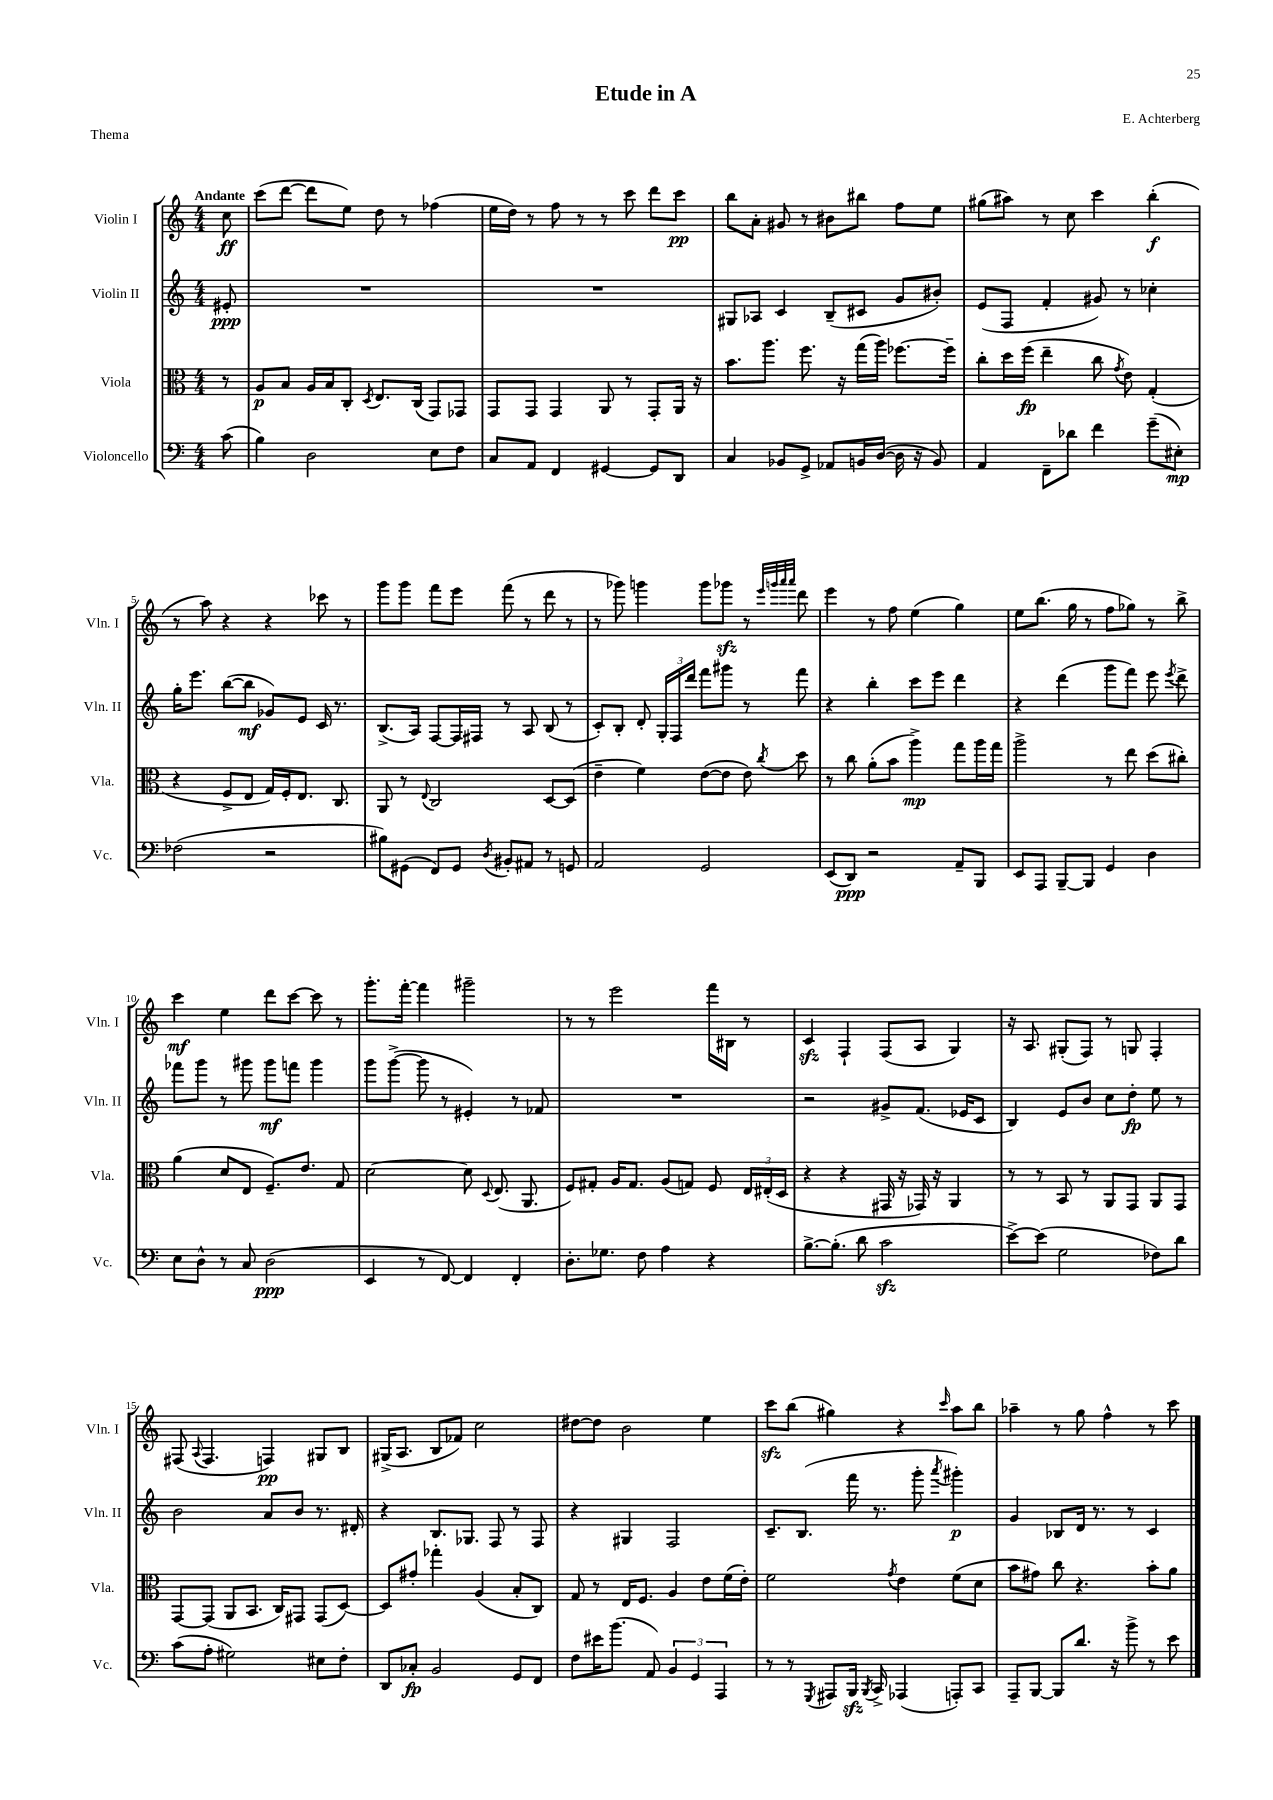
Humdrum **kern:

**kern	**kern	**kern	**kern
*staff4	*staff3	*staff2	*staff1
*clefF4	*clefC3	*clefG2	*clefG2
*k[]	*k[]	*k[]	*k[]
*M4/4	*M4/4	*M4/4	*M4/4
(8c\	8r	8e#'/	8cc\
=	=	=	=
4B\)	8A/L	1r	(8ccc\L
.	8B/J	.	[8ddd\J
2D\	16A/LL	.	8ddd\]L
.	16B/J	.	.
.	8C'/J	.	8ee\J)
.	8qD/	.	.
.	8.E/L	.	8dd\
.	.	.	8r
.	(16C/Jk	.	.
8E\L	8GG/L)	.	(4ff-\
8F\J	8GG-/J	.	.
=	=	=	=
8C/L	8GG/L	1r	16ee\LL
.	.	.	16dd\JJ)
8AA/J	8GG/J	.	8r
4FF/	4GG/	.	8ff\
.	.	.	8r
[4GG#/	8AA/	.	8r
.	8r	.	8ccc\
8GG#/]L	8GG'/L	.	8ddd\L
8DD/J	16AA/Jk	.	8ccc\J
.	16r	.	.
=	=	=	=
4C/	8.b\L	8G#/L	8bb\L
.	.	8A-/J	8a'\J
.	8.aa\J	.	.
8BB-/L	.	4c/	8g#/
8GG^/J	8.ff\	.	8r
8AA-/L	.	(8B~/L	8b#\L
.	16r	.	.
16BB/L	(16gg\LL	8c#/J	8bb#\J
([16D/JJ	16aa\JJ)	.	.
16D\]	[8.ff-\L	8g/L	8ff\L
16r	.	.	.
8BB/)	.	8b#'/J)	8ee\J
.	16ff-~\]Jk	.	.
=	=	=	=
4AA/	8cc'\L	(8e/L	(8gg#\L
.	16dd\L	8F/J	8aa#\J)
.	(16ff\JJ	.	.
8FF~\L	4ee~\	4f'/	8r
8d-\J	.	.	8cc\
4f\	8cc\	8g#/)	4ccc\
.	8qg/	.	.
.	8e\)	8r	.
(8g~\L	(4G'/	4cc-'\	(4bb'\
8E#'\J)	.	.	.
=	=	=	=
(2F-\	4r	16gg'\LK	8r
.	.	8.eee\J	.
.	.	.	8aa\)
.	8F^/L	([8bb\L	4r
.	8E/J	8bb\]J	.
2r	16G/LL)	8g-/L)	4r
.	16F'/J	.	.
.	8.E/J	8e/J	.
.	.	16c/	8ccc-\
.	8.C/	8.r	.
.	.	.	8r
=	=	=	=
8B#\L)	8AA/	(8.B^/L	8ggg\L
(8GG#\J	8r	.	8ggg\J
.	.	16A/Jk)	.
.	8qqE/	.	.
8FF/L)	2C/	[8F/L	8fff\L
8GG#/J	.	16F/]L	8eee\J
.	.	16F#/JJ	.
8qD/	.	.	.
8BB#'/L	.	8r	(8fff\
8AA#/J	.	8A/	8r
8r	[8D/L	(8B/	8ddd\
8GG/	(8D/]J	8r	8r
=	=	=	=
2AA/	4e~\	8c'/L)	8r
.	.	8B'/J	8ggg-\)
.	4f\)	8d'/	4ggg\
.	.	24G'/LL	.
.	.	24F/	.
.	.	24ddd/JJ	.
2GG/	([8e\L	8fff\L	8ggg\L
.	8e\]J	8ggg#\J	8ggg-\J
.	8e\)	8r	8r
.	.	.	32qqeee/LLL
.	.	.	32qqggg/
.	.	.	32qqaaa/
.	8qcc/	.	32qqaaa/JJJ
.	8dd\	8fff\	8ddd\
=	=	=	=
(8EE/L	8r	4r	4eee\
8DD/J)	8cc\	.	.
2r	(8a'\L	4bb'\	8r
.	8b\J	.	8ff\
.	4aa^\)	8ccc\L	(4ee\
.	.	8eee\J	.
8AA~/L	8gg\L	4ddd\	4gg\)
8BBB/J	16aa\L	.	.
.	16gg\JJ	.	.
=	=	=	=
8EE/L	2aa^\	4r	8ee\L
8AAA/J	.	.	(8.bb\J
[8BBB~/L	.	(4ddd\	.
.	.	.	16gg\
8BBB/]J	.	.	8r
4GG/	8r	8ggg\L	8ff\L
.	8ee\	8fff\J)	8gg-\J)
4D\	(8dd\L	8eee\	8r
.	.	8qeee/	.
.	8cc#'\J)	8ddd^\	8bb^\
=	=	=	=
8E\L	(4a\	8fff-\L	4ccc\
8D^^\J	.	8ggg\J	.
8r	8d/L	8r	4ee\
8C/	8E/J	8ggg#\	.
(2D\	8.F~/L)	8ggg#\L	8ddd\L
.	.	8fff\J	[8ccc\J
.	8.e/J	.	.
.	.	4ggg#\	8ccc\]
.	8G/	.	8r
=	=	=	=
4EE/	[2d\	8ggg\L	8.ggg'\L
.	.	([8ggg^\J	.
.	.	.	[16fff'\Jk
8r	.	8ggg\]	4fff\]
[8FF/)	.	8r	.
4FF/]	8d\]	4e#'/)	2ggg#~\
.	8qqD/	.	.
.	(8.E/	.	.
4FF'/	.	8r	.
.	8.AA/	.	.
.	.	8f-/	.
=	=	=	=
8.D'\L	8F/L)	1r	8r
.	8G#'/J	.	8r
8.G-\J	.	.	.
.	16A/LK	.	2eee\
.	8.G#/J	.	.
8F\	.	.	.
4A\	(8A/L	.	.
.	8G/J)	.	.
4r	8F/	.	16fff\LL
.	.	.	16B#\JJ
.	24E/LL	.	8r
.	(24E#'/	.	.
.	24D/JJ	.	.
=	=	=	=
[8.B^\L	4r	2r	4c/
(8.B'\]J	.	.	.
.	4r	.	4F`/
8d\	.	.	.
2c\	16GG#/	8g#^/L	(8F/L
.	16r	.	.
.	16GG-/)	(8.f/J	8A/J
.	16r	.	.
.	4AA/	.	4G/)
.	.	16e-/LK	.
.	.	8c/J	.
=	=	=	=
[8e^\L)	8r	4B/)	16r
.	.	.	8.A/
(8e\]J	8r	.	.
2G\	8BB/	8e/L	(8G#'/L
.	8r	8b/J	8F/J)
.	8AA/L	8cc\L	8r
.	8GG/J	8dd'\J	8G/
8F-\L)	8AA/L	8ee\	4F'/
8d\J	8GG/J	8r	.
=	=	=	=
(8c\L	[8GG/L	2b\	(8F#/
.	.	.	8qqA/
8A'\J	(8GG/]J	.	4.F#/
2G#\)	8AA/L	.	.
.	8.BB/J	.	.
.	.	8a/L	4F/)
.	16C/LK)	.	.
.	8GG#/J	8b/J	.
8E#\L	(8GG#/L	8.r	8G#/L
8F'\J	[8D/J)	.	8B/J
.	.	16d#'/	.
=	=	=	=
8DD/L	8D/]L	4r	(16G#^/LK
.	.	.	8.A/J
8C-'/J	8g#'/J	.	.
2BB/	4gg-'\	8.B/L	8B/L
.	.	.	8f-/J)
.	.	8.G-/J	.
.	(4A/	.	2cc\
.	.	8F/	.
8GG/L	8B'/L	8r	.
8FF/J	8C/J)	8F/	.
=	=	=	=
8F\L	8G/	4r	[8dd#\L
16e#\K	8r	.	8dd#\]J
(8.b\J	.	.	.
.	16E/LK	4G#/	2b\
.	8.F/J	.	.
8AA/)	.	.	.
6BB/	4A/	2F/	.
6GG/	.	.	.
.	8e\L	.	4ee\
6AAA/	.	.	.
.	(16f\L	.	.
.	16e'\JJ)	.	.
=	=	=	=
8r	2f\	8.c~/L	8ccc\L
8r	.	.	(8bb\J
.	.	(8.B/J	.
8qGGG/	.	.	.
8AAA#/L	.	.	4gg#\)
16BBB/Jk	.	16fff\	.
8qBBB/	.	.	.
16CC^/	.	8.r	.
.	8qg/	.	.
(4AAA-/	4e\	.	4r
.	.	8ggg'\	.
.	.	8qaaa/	16qqccc/
8AAA'/L)	(8f\L	4ggg#'\)	8aa\L
8CC/J	8d\J	.	8bb\J
=	=	=	=
8AAA~/L	8b\L	4g/	4aa-~\
[8BBB/J	8g#\J)	.	.
8BBB/]L	8cc\	8B-/L	8r
8.d/J	4.r	16d/Jk	8gg\
.	.	8.r	.
.	.	.	4ff^^\
16r	.	.	.
8b^\	.	8r	.
8r	8b'\L	4c/	8r
8e\	8a\J	.	8ccc\
==	==	==	==
*-	*-	*-	*-
